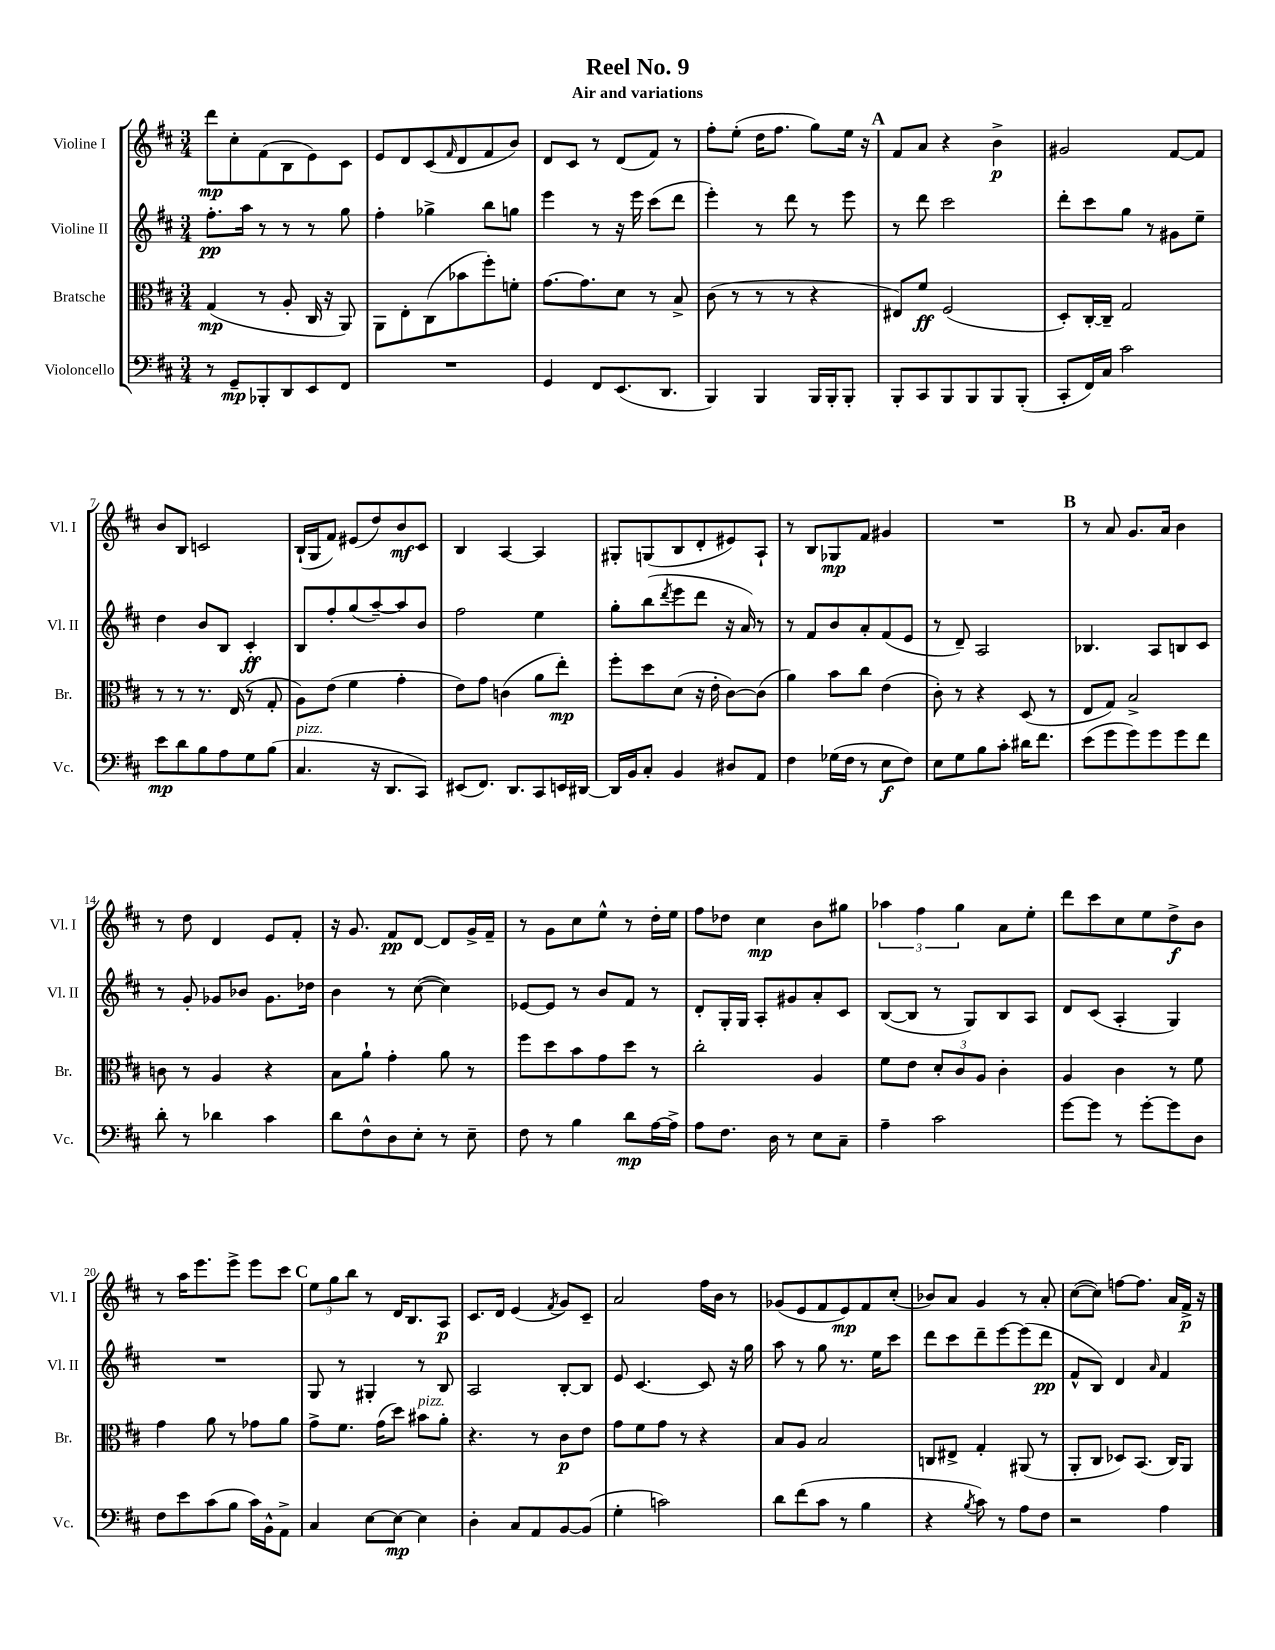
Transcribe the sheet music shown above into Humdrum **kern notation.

**kern	**kern	**kern	**kern
*staff4	*staff3	*staff2	*staff1
*clefF4	*clefC3	*clefG2	*clefG2
*k[f#c#]	*k[f#c#]	*k[f#c#]	*k[f#c#]
*M3/4	*M3/4	*M3/4	*M3/4
8r	(4G/	8.ff#'\L	8ddd\L
8GG~/L	.	.	8cc#'\
.	.	16aa\Jk	.
8BBB-'/	8r	8r	(8f#\
8DD/	8A'/	8r	8B\
8EE/	16C#/	8r	8e\)
.	16r	.	.
8FF#/J	8AA/)	8gg\	8c#\J
=	=	=	=
2.r	8AA\L	4ff#'\	8e/L
.	8E'\	.	8d/
.	(8C#\	4gg-^\	(8c#/
.	.	.	16qqf#/
.	8b-\	.	8d/
.	8ff#'\)	8bb\L	8f#/
.	8f'\J	8gg\J	8b/J)
=	=	=	=
4GG/	[8.g\L	4eee\	8d/L
.	.	.	8c#/J
.	8.g\]	.	.
8FF#/L	.	8r	8r
(8.EE/	8d\J	16r	(8d/L
.	.	16eee\	.
.	8r	(8ccc#\L	8f#/J)
8.DD/J	.	.	.
.	8B^/	8ddd\J	8r
=	=	=	=
4BBB/)	(8c#\	4eee'\)	8ff#'\L
.	8r	.	(8ee'\J
4BBB/	8r	8r	16dd\LK
.	.	.	8.ff#\J
.	8r	8ddd\	.
16BBB/LL	4r	8r	8gg\L)
16BBB'/J	.	.	.
8BBB'/J	.	8eee\	16ee\Jk
.	.	.	16r
=	=	=	=
8BBB'/L	8E#/L)	8r	8f#/L
8CC#/	8f#/J	8ddd\	8a/J
8BBB/	(2F#/	2ccc#\	4r
8BBB/	.	.	.
8BBB/	.	.	4b^\
(8BBB'/J	.	.	.
=	=	=	=
8CC#'/L	8D'/L)	8ddd'\L	2g#/
16FF#/L)	[16C#'/L	8ccc#\	.
16C#/JJ	16C#~/]JJ	.	.
2c#\	2G/	8gg\J	.
.	.	8r	.
.	.	8g#\L	[8f#/L
.	.	8ee~\J	8f#/]J
=	=	=	=
8e\L	8r	4dd\	8b/L
8d\	8r	.	8B/J
8B\	8.r	8b/L	2c/
8A\	.	8B/J	.
.	(16E/	.	.
8G\	8r	4c#'/	.
(8B\J	8G'/	.	.
=	=	=	=
4.C#/	8A\L)	8B/L	(16B`/LL
.	.	.	16G/J
.	(8e\J	8ff#'/	8f#/J)
.	4f#\	(8gg/	(8e#/L
16r	.	[8aa~/)	8dd/)
8.DD/L	.	.	.
.	4g'\	8aa/]	8b/
8CC#/J)	.	8b/J	8c#/J
=	=	=	=
(8EE#/L	8e\L)	2ff#\	4B/
8.FF#/J)	8g\J	.	.
.	(4c\	.	[4A/
8.DD/L	.	.	.
8CC#/	8a\L	4ee\	4A/]
16EE/L	8ee'\J)	.	.
[16DD#/JJ	.	.	.
=	=	=	=
16DD#/]LL	8ff#'\L	8gg'\L	8G#'/L
16BB/J	.	.	.
8C#'/J	8dd\	(8bb\	(8G/
.	.	8qddd/	.
4BB/	(8d\J	8eee\	8B/
.	16r	8ddd\J	8d'/
.	16e'\	.	.
8D#/L	[8c#\L)	16r	8e#/)
.	.	16a/)	.
8AA/J	(8c#\]J	8r	8A`/J
=	=	=	=
4F#\	4a\)	8r	8r
.	.	8f#/L	8B/L
(16G-\LL	8b\L	8b/	8G-/
16F#\JJ	.	.	.
8r	8cc#\J	8a'/	8f#/J
8E\L	(4e\	(8f#/	4g#/
8F#\J)	.	8e/J	.
=	=	=	=
8E\L	8c#'\)	8r	2.r
8G\	8r	8d~/)	.
8B\	4r	2A/	.
8c#'\J	.	.	.
16d#\LK	(8D/	.	.
8.f#\J	.	.	.
.	8r	.	.
=	=	=	=
(8e\L	8E/L	4.B-/	8r
8g\	8G/J)	.	8a/
8g\)	2B^/	.	8.g/L
8g\	.	8A/L	.
.	.	.	16a/Jk
8g\	.	8B/	4b\
8f#\J	.	8c#/J	.
=	=	=	=
8d'\	8c\	8r	8r
8r	8r	8g'/	8dd\
4d-\	4A/	8g-/L	4d/
.	.	8b-/J	.
4c#\	4r	8.g-\L	8e/L
.	.	.	8f#'/J
.	.	16dd-\Jk	.
=	=	=	=
8d\L	8B\L	4b\	16r
.	.	.	8.g/
8F#^^\	8a`\J	.	.
8D\	4g'\	8r	8f#/L
8E'\J	.	([8cc#\	[8d/J
8r	8a\	4cc#\])	8d/]L
8E~\	8r	.	16g^/L
.	.	.	16f#~/JJ
=	=	=	=
8F#\	8ff#\L	[8e-/L	8r
8r	8dd\	8e-/]J	8g\L
4B\	8b\	8r	8cc#\
.	8g\	8b/L	8ee^^\J
8d\L	8dd\J	8f#/J	8r
[16A\L	8r	8r	16dd'\LL
16A^\]JJ	.	.	16ee\JJ
=	=	=	=
8A\L	2cc#'\	8d'/L	8ff#\L
8.F#\J	.	16G'/L	8dd-\J
.	.	16G/JJ	.
.	.	8A'/L	4cc#\
16D\	.	.	.
8r	.	8g#/	.
8E\L	4A/	8a'/	8b\L
8C#~\J	.	8c#/J	8gg#\J
=	=	=	=
4A~\	8f#\L	([8B/L	6aa-\
.	8e\J	8B/]J	.
.	.	.	6ff#\
2c#\	12d'/L	8r	.
.	12c#/	.	6gg\
.	.	8G/L)	.
.	12A/J	.	.
.	4c#'\	8B/	8a\L
.	.	8A/J	8ee'\J
=	=	=	=
[8g\L	4A/	8d/L	8ddd\L
8g\]J	.	(8c#/J	8ccc#\
8r	4c#\	4A'/	8cc#\
[8g'\L	.	.	8ee\
8g\]	8r	4G/)	8dd^\
8D\J	8f#\	.	8b\J
=	=	=	=
8F#\L	4g\	2.r	8r
8e\	.	.	16aa\LK
.	.	.	8.eee\
(8c#\	8a\	.	.
8B\J	8r	.	8eee^\J
16c#\LL)	8g-\L	.	8eee\L
16BB^^\J	.	.	.
8AA^\J	8a\J	.	8ccc#\J
=	=	=	=
4C#/	8g^\L	8G/	12ee\L
.	.	.	12gg\
.	8.f#\J	8r	.
.	.	.	12bb\J
[8E\L	.	4G#'/	8r
.	(16g\LK	.	.
8E\_J	8dd\J)	.	16d/LK
.	.	.	8.B/
4E\]	8b#\L	8r	.
.	8a'\J	8B/	8A/J
=	=	=	=
4D'\	4.r	2A/	8.c#/L
.	.	.	16d/Jk
8C#/L	.	.	(4e/
8AA/	8r	.	.
.	.	.	8qf#/
[8BB/	8c#\L	[8B'/L	8g/L)
(8BB/]J	8e\J	8B/]J	8c#~/J
=	=	=	=
4G'\	8g\L	8e/	2a/
.	8f#\	[4.c#/	.
2c\)	8g\J	.	.
.	8r	.	.
.	4r	8c#/]	16ff#\LL
.	.	.	16b\JJ
.	.	16r	8r
.	.	16gg\	.
=	=	=	=
8d\L	8B/L	8aa\	(8g-/L
(8f#\	8A/J	8r	8e/
8c#\J	2B/	8gg\	8f#/
8r	.	8.r	8e/)
4B\	.	.	8f#/
.	.	16ee\LK	.
.	.	8ccc#\J	(8cc#'/J
=	=	=	=
4r	8C/L	8ddd\L	8b-/L)
.	8E#^/J	8ccc#\	8a/J
8qB/	.	.	.
8c#\)	4G'/	8ddd~\	4g/
8r	.	[8eee\	.
8A\L	(8AA#/	(8eee\]	8r
8F#\J	8r	8ddd\J	8a'/
=	=	=	=
2r	8AA'/L	8f#^^/L	([8cc#\L
.	8C#/J	8B/J)	8cc#\]J)
.	8D-/L)	4d/	[8ff\L
.	(8.BB/J	.	8.ff\]J
.	.	16qqa/	.
4A\	.	4f#/	.
.	16C#/LK)	.	16a/LL
.	8AA/J	.	16f#^/JJ
.	.	.	16r
==	==	==	==
*-	*-	*-	*-
